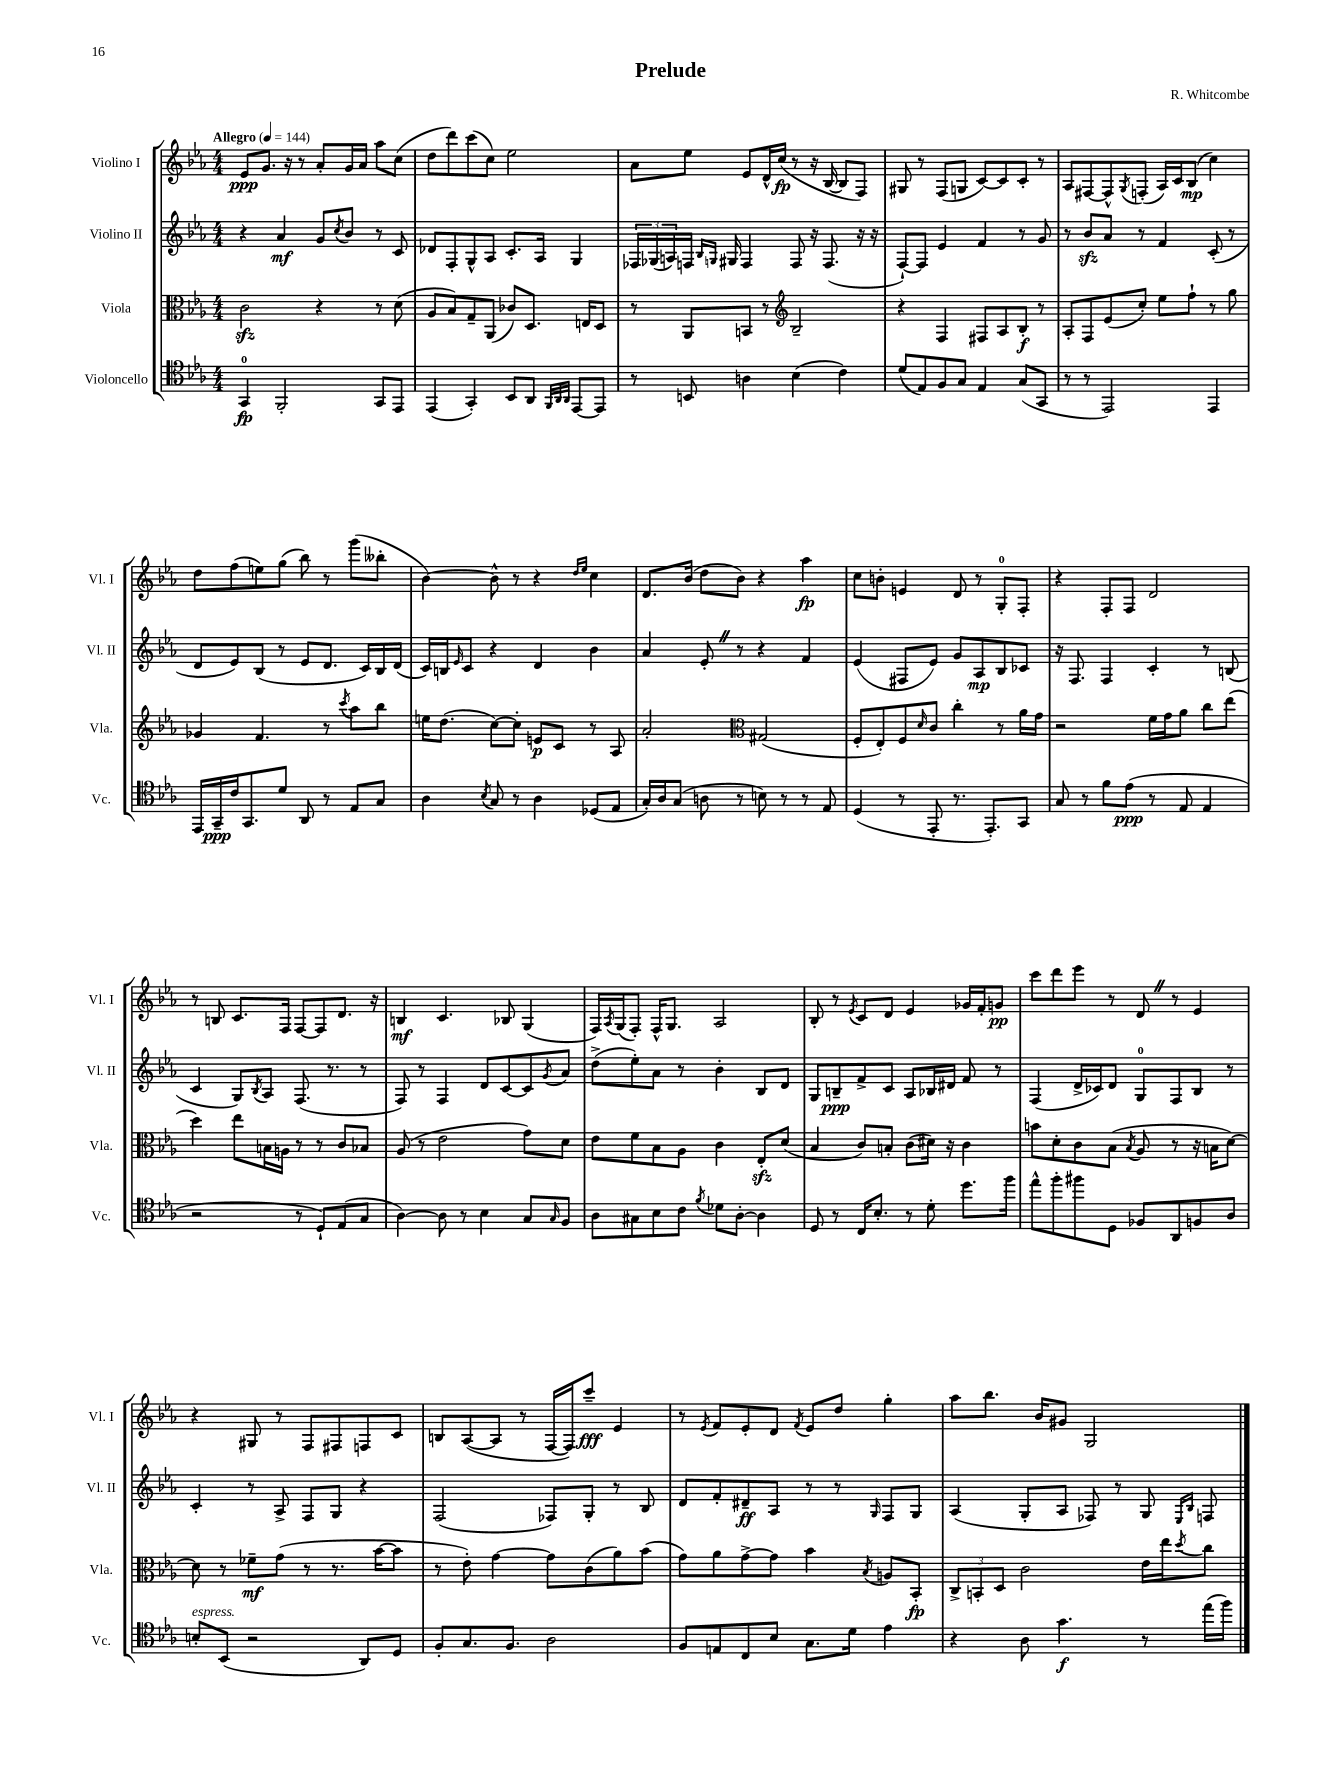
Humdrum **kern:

**kern	**kern	**kern	**kern
*staff4	*staff3	*staff2	*staff1
*clefC4	*clefC3	*clefG2	*clefG2
*k[b-e-a-]	*k[b-e-a-]	*k[b-e-a-]	*k[b-e-a-]
*M4/4	*M4/4	*M4/4	*M4/4
*MM144	*MM144	*MM144	*MM144
4GG	2c	4r	8e-
.	.	.	8.g
2FF'	.	4a-	.
.	.	.	16r
.	.	.	8r
.	4r	8g	8a-'
.	.	8qcc	.
.	.	8b-	16g
.	.	.	16a-
8GG	8r	8r	8aa-
8EE-	(8d	8c	(8cc
=	=	=	=
(4EE-	8A-	8d-	8dd
.	8B-)	8F'	8ddd)
4GG')	8G~	8G^^	(8ccc
.	(8AA-	8A-	8cc)
8BB-	8c-)	8.c'	2ee-
8AA-	8.D	.	.
.	.	16A-	.
32qqFF	.	.	.
32qqAA-	.	.	.
32qqAA-	.	.	.
[8EE-	.	4G	.
.	16E	.	.
8EE-]	8D	.	.
=	=	=	=
8r	8r	24F-	8a-
.	.	(24G-	.
.	.	24A)	.
8BB	8AA-	16F	8ee-
.	.	16qqB-	.
.	.	16qqG	.
.	.	16G#	.
4A	8BB	4F	8e-
.	8r	.	16d^^
.	.	.	(16cc
*	*clefG2	*	*
(4B-	2B-~	8F	8r
.	.	16r	16r
.	.	(8.F	[16B-
4c)	.	.	8B-]
.	.	16r	8F)
.	.	16r	.
=	=	=	=
(8d	4r	[8F`)	8G#
8E-)	.	8F]	8r
8F	4F	4e-	(8F
8G	.	.	8G
4E-	8F#	4f	[8c)
.	8A-	.	8c]
(8G	8B-'	8r	8c'
8GG	8r	8g	8r
=	=	=	=
8r	8A-'	8r	8A-
8r	8F	8b-	[8F#
2EE-)	(8e-	8a-	8F#^^]
.	.	.	8qG
.	8cc')	8r	(8F'
.	8ee-	4f	16A-)
.	.	.	16c
.	8ff`	.	(8B-
4EE-	8r	(8c'	4cc)
.	8gg	8r	.
=	=	=	=
16EE-	4g-	8d	8dd
16GG~	.	.	.
16c	.	8e-)	(8ff
8.GG	.	.	.
.	4.f	(8B-	8ee)
8d	.	8r	(8gg
8AA-	.	8e-	8bb-)
8r	8r	8.d	8r
.	8qccc	.	.
8E-	8aa-	.	(8ggg
.	.	16c)	.
8G	8bb-	16B-	8bb--'
.	.	(16d	.
=	=	=	=
4A-	16ee	16c)	[4b-)
.	(8.dd	16B	.
.	.	16qqe-	.
.	.	8c	.
8qB-	.	.	.
8G	[8cc)	4r	8b-^^]
8r	8cc']	.	8r
4A-	8e	4d	4r
.	8c	.	.
.	.	.	16qqdd
.	.	.	16qqee-
(8D-	8r	4b-	4cc
8E-	8A-	.	.
=	=	=	=
16G')	2a-'	4a-	8.d
16A-	.	.	.
(8G	.	.	.
.	.	.	(16b-
8A	.	8e-'	8dd
8r	.	8r	8b-)
*	*clefC3	*	*
8B)	(2G#	4r	4r
8r	.	.	.
8r	.	4f	4aa-
8E-	.	.	.
=	=	=	=
(4D	8F'	(4e-	8cc
.	8E-')	.	8b'
8r	8F	8F#	4e
.	16qqd	.	.
8EE-'	8c	8e-)	.
8.r	4cc'	8g	8d
.	.	8A-	8r
8.EE-')	.	.	.
.	8r	8B-	8G'
8GG	16a-	8c-	8F'
.	16g	.	.
=	=	=	=
8G	2r	16r	4r
.	.	8.F	.
8r	.	.	.
8f	.	4F	8F'
(8e-	.	.	8F
8r	16f	4c'	2d
.	16g	.	.
8E-	8a-	.	.
4E-	8cc	8r	.
.	(8ee-	(8B	.
=	=	=	=
2r	4dd)	4c	8r
.	.	.	8B
.	8ee-	8G)	8.c
.	.	8qB-	.
.	16B	8A-	.
.	16A	.	16F
8r	8r	(8.F	[8F
8D`)	8r	.	8F]
.	.	8.r	.
(8E-	8c	.	8.d
8G	8B-	8r	.
.	.	.	16r
=	=	=	=
[4A-)	(8A-	8F)	4B
.	8r	8r	.
8A-]	2e-	4F	4.c
8r	.	.	.
4B-	.	8d	.
.	.	[8c	8B-
8G	8g)	8c]	(4G
16qqG	.	8qg	.
8F	8d	8a-	.
=	=	=	=
8A-	8e-	(8dd^	16F)
.	.	.	8qA-
.	.	.	(16G
8G#	8f	8ee-')	8F')
8B-	8B-	8a-	16F^^
.	.	.	8.G
8c	8A-	8r	.
8qf	.	.	.
8d-	4c	4b-'	2A-
[8A-'	.	.	.
4A-]	8E-'	8B-	.
.	(8d	8d	.
=	=	=	=
8D	4B-	8G	8B-'
8r	.	8B~	8r
.	.	.	8qe-
16C	8c)	8f^	8c
8.B-'	.	.	.
.	8B'	8c	8d
8r	(8c	8A-	4e-
8d'	16d#)	16B-	.
.	16r	16d#	.
8.dd	4c	8f	16g-
.	.	.	16f'
.	.	8r	8g
16ff	.	.	.
=	=	=	=
8ee-^^	8b	(4F	8ccc
8ff'	8d'	.	8ddd
8ff#	8c	16d^	8eee-
.	.	16c-)	.
8D	(8B-	8d	8r
.	8qB-	.	.
8F-	8A-	8G	8d
8AA-	8r	8F	8r
8F	16r	8B-	4e-
.	16B	.	.
8A-	[8d)	8r	.
=	=	=	=
8B'	8d]	4c'	4r
(8BB-	8r	.	.
2r	8f-~	8r	8G#
.	(8g	8A-^	8r
.	8r	8F	8F
.	8.r	8G	8F#
8AA-)	.	4r	8F
.	[16b-	.	.
8D	8b-]	.	8c
=	=	=	=
8F'	8r	(2F	8B
8.G	8e-')	.	([8A-
.	[4g	.	8A-]
8.F	.	.	.
.	.	.	8r
2A-	8g]	8F-)	[16F
.	.	.	16F])
.	(8c	8G'	8ccc~
.	8a-)	8r	4e-
.	(8b-	8B-	.
=	=	=	=
8F	8g)	8d	8r
.	.	.	8qe-
8E	8a-	8f'	8f
8C	[8g^	8d#~	8e-'
8B-	8g]	8A-	8d
.	.	.	8qf
8.G	4b-	8r	8e-
.	.	8r	8dd
16d	.	.	.
.	8qB-	16qqG	.
4e-	8A	8F	4gg'
.	8BB-'	8G	.
=	=	=	=
4r	12C^	(4A-	8aa-
.	12BB'	.	.
.	.	.	8.bb-
.	12D	.	.
8A-	2c	8G'	.
.	.	.	16b-
4.g	.	8A-	8g#
.	.	8F-)	2G
.	.	8r	.
8r	16e-	8G	.
.	16ee-	.	.
.	.	16qqE-	.
.	8qdd	16qqB-	.
(16ee-	8cc	8F	.
16ff)	.	.	.
==	==	==	==
*-	*-	*-	*-
